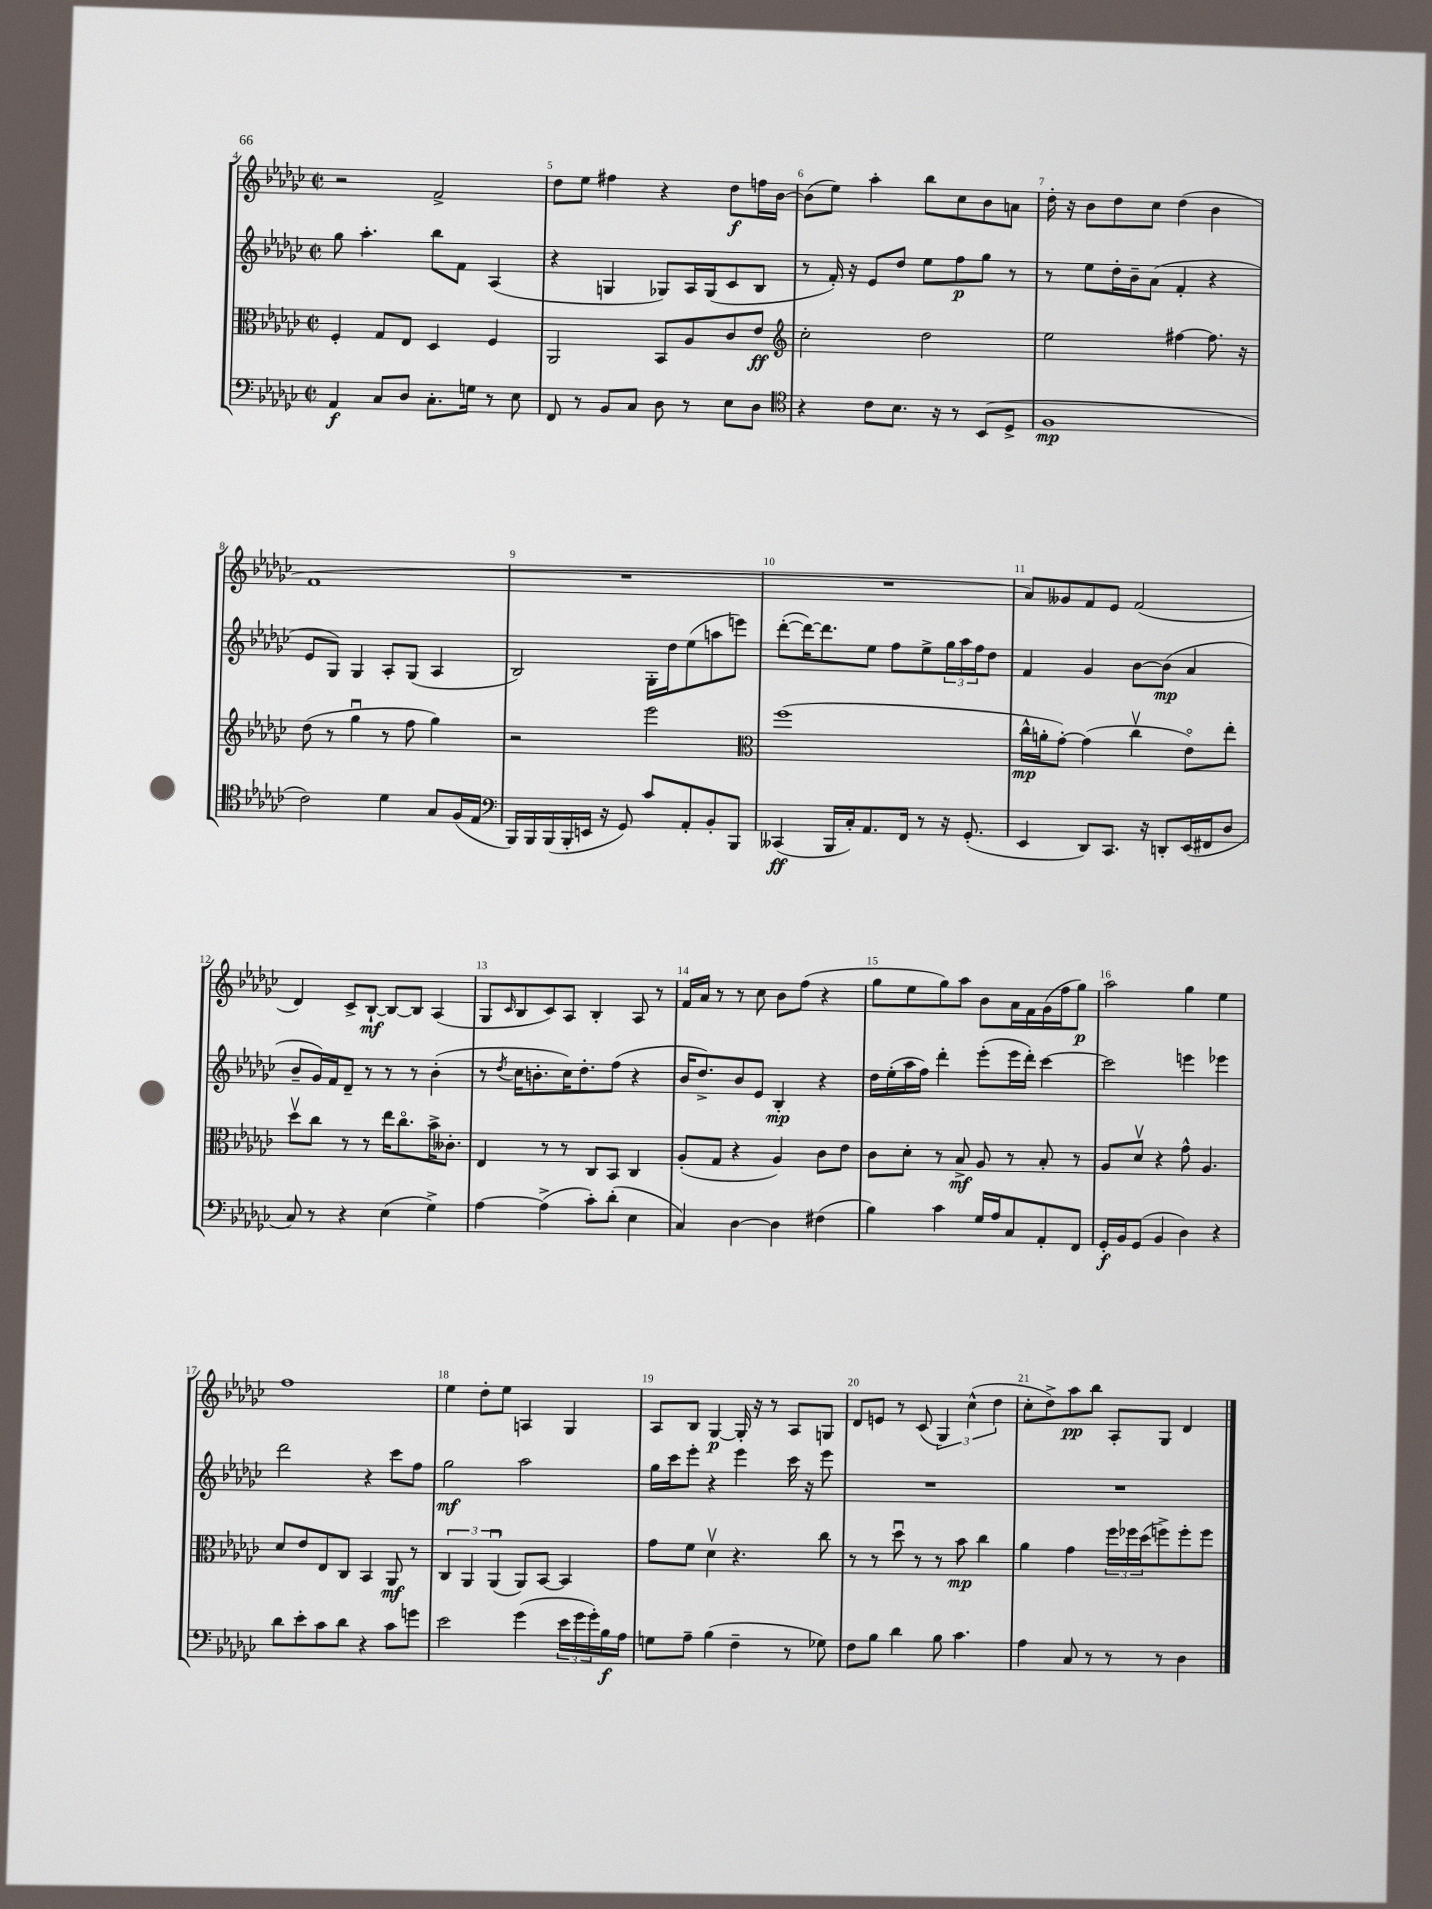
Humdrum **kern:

**kern	**kern	**kern	**kern
*staff4	*staff3	*staff2	*staff1
*clefF4	*clefC3	*clefG2	*clefG2
*k[b-e-a-d-g-c-]	*k[b-e-a-d-g-c-]	*k[b-e-a-d-g-c-]	*k[b-e-a-d-g-c-]
*M2/2	*M2/2	*M2/2	*M2/2
*met(c|)	*met(c|)	*met(c|)	*met(c|)
4AA-	4F'	8gg-	2r
.	.	4.aa-'	.
8C-	8G-	.	.
8D-	8E-	.	.
8.C-'	4D-	8bb-	2f^
.	.	8f	.
16G	.	.	.
8r	4F	(4A-	.
8E-	.	.	.
=	=	=	=
8FF	2AA-	4r	8dd-
8r	.	.	8ee-
8BB-	.	4G	4ff#
8C-	.	.	.
8D-	8BB-	8G-)	4r
8r	8A-	16A-	.
.	.	(16G-	.
8E-	8c-	8c-	8dd-
8D-	8e-	8B-	16ff
.	.	.	[16b-
=	=	=	=
*clefC4	*clefG2	*	*
4r	2cc-'	8r	(8b-]
.	.	16f')	8ee-)
.	.	16r	.
8c-	.	8e-	4aa-'
8.B-	.	8dd-	.
.	2dd-	8ee-	8bb-
16r	.	.	.
8r	.	8ff	8cc-
(8BB-	.	8gg-	8b-
8D-^	.	8r	8a
=	=	=	=
1F	2ee-	8r	16dd-'
.	.	.	16r
.	.	8ee-	8b-
.	.	16dd-'	8dd-
.	.	16b-~	.
.	.	(8a-	8cc-
.	[4ff#	4f'	(4dd-
.	8.ff#]	4r	4b-
.	16r	.	.
=	=	=	=
2c-)	(8dd-	8e-	1f
.	8r	8G-)	.
.	4gg-u	4G-	.
4d-	8r	8A-'	.
.	8ff	(8G-	.
8G-	4gg-)	4A-	.
(16F	.	.	.
16E-	.	.	.
=	=	=	=
*clefF4	*	*	*
16BBB-)	2r	2B-)	1r
16BBB-	.	.	.
(16BBB-	.	.	.
16BBB-'	.	.	.
16EE	.	.	.
16r	.	.	.
8GG-)	.	.	.
8c-	2eee-	16G-'	.
.	.	16dd-	.
8AA-'	.	(8ee-	.
8BB-'	.	8aa	.
8BBB-	.	8eee)	.
=	=	=	=
*	*clefC3	*	*
(4CC--	(1ff	([8ddd-'	1r
.	.	16ddd-_)	.
.	.	8.ddd-]	.
16BBB-	.	.	.
16C-')	.	.	.
8.AA-	.	8ee-	.
.	.	8ff	.
16FF	.	.	.
8r	.	8ee-^	.
16r	.	24gg-	.
.	.	24aa-	.
(8.GG-'	.	.	.
.	.	24ff	.
.	.	8dd-	.
=	=	=	=
4EE-	16cc-^^	4f	8a-)
.	16a'	.	.
.	[8g-')	.	8g--
8DD-)	(4g-]	4g-	8f
8.CC-	.	.	8e-
.	4cc-v	[8b-	(2f
16r	.	.	.
8DD'	.	(8b-]	.
(16EE-	8e-o)	4a-	.
16FF#	.	.	.
8D-	8ee-'	.	.
=	=	=	=
8C-)	8dd-v	8b-~	4d-)
8r	8cc-	16g-)	.
.	.	16f	.
4r	8r	8d-~	8c-^
.	8r	8r	[8B-`
(4E-	16ee-	8r	8B-_
.	8.cc-o	.	.
.	.	8r	8B-]
4G-^)	16b-^	(4b-'	(4A-
.	8.c--'	.	.
=	=	=	=
[4A-	4E-	8r	8G-
.	.	8qdd-	16qqc-
.	.	16cc-	8B-
.	.	8.b'	.
(4A-^]	8r	.	8c-)
.	8r	16cc-)	8A-
.	.	8.dd-'	.
8c-')	8C-	.	4B-'
(8d-'	8BB-	(8ff	.
4E-	4C-	4r	8A-
.	.	.	8r
=	=	=	=
4C-)	(8A-'	16b-	16f
.	.	8.dd-^)	16a-
.	8G-	.	8r
[4D-	4r	8b-	8r
.	.	8e-	8cc-
4D-]	4A-)	4B-'	8b-
.	.	.	(8ff
(4F#	8c-	4r	4r
.	8e-	.	.
=	=	=	=
4B-)	8c-	16dd-	8gg-
.	.	(16ee-'	.
.	8d-'	16aa-	8ee-
.	.	16ff)	.
4c-	8r	4ddd-'	8gg-)
.	8B-^	.	8aa-
16G-	8A-	(8eee-'	8b-
16A-	.	.	.
8C-	8r	16eee-	16a-
.	.	16ddd-')	16f
8AA-'	8B-'	[4ccc-	(16g-
.	.	.	16ff
8FF	8r	.	8gg-)
=	=	=	=
16GG-'	8A-	2ccc-]	2aa-
16BB-	.	.	.
(8GG-	8d-v	.	.
4BB-	4r	.	.
4D-)	8g-^^	4eee	4gg-
.	4.A-	.	.
4r	.	4eee-	4ee-
=	=	=	=
8d-	8d-	2ddd-	1ff
8e-'	8e-	.	.
8c-	8E-	.	.
8d-	8C-	.	.
4r	4BB-	4r	.
8c-	8AA-	8ccc-	.
8g	8r	8ff	.
=	=	=	=
2e-	6C-	2gg-	4ee-
.	6AA-	.	.
.	.	.	8dd-'
.	(6AA-u	.	.
.	.	.	8ee-
(4g-	8AA-)	2aa-	4A
.	[8BB-	.	.
24e-	4BB-]	.	4G-
24g-	.	.	.
24g-')	.	.	.
16B-	.	.	.
16A-	.	.	.
=	=	=	=
8G	8g-	16gg-	8A-
.	.	16ccc-	.
8A-~	8f	8eee-'	8B-
(4B-	4d-v	4r	[4G-
4F~	4.r	4eee-	16G-']
.	.	.	16r
.	.	.	8r
8r	.	16ccc-	8A-
.	.	16r	.
8G-)	8cc-	8eee-	8G
=	=	=	=
8F	8r	1r	8d-
8B-	8r	.	8e
4d-	8dd-u	.	8r
.	8r	.	(8c-
8B-	8r	.	6G-)
4.c-	8b-	.	.
.	.	.	(6cc-^^
.	4cc-	.	.
.	.	.	6dd-
=	=	=	=
4A-	4a-	1r	8cc-'
.	.	.	8dd-^)
8C-	4g-	.	8aa-
8r	.	.	8bb-
8r	24ff	.	8A-'
.	24ff-	.	.
.	(24dd-	.	.
8r	8ff^)	.	8G-
4D-	8ff'	.	4d-
.	8ff	.	.
==	==	==	==
*-	*-	*-	*-
